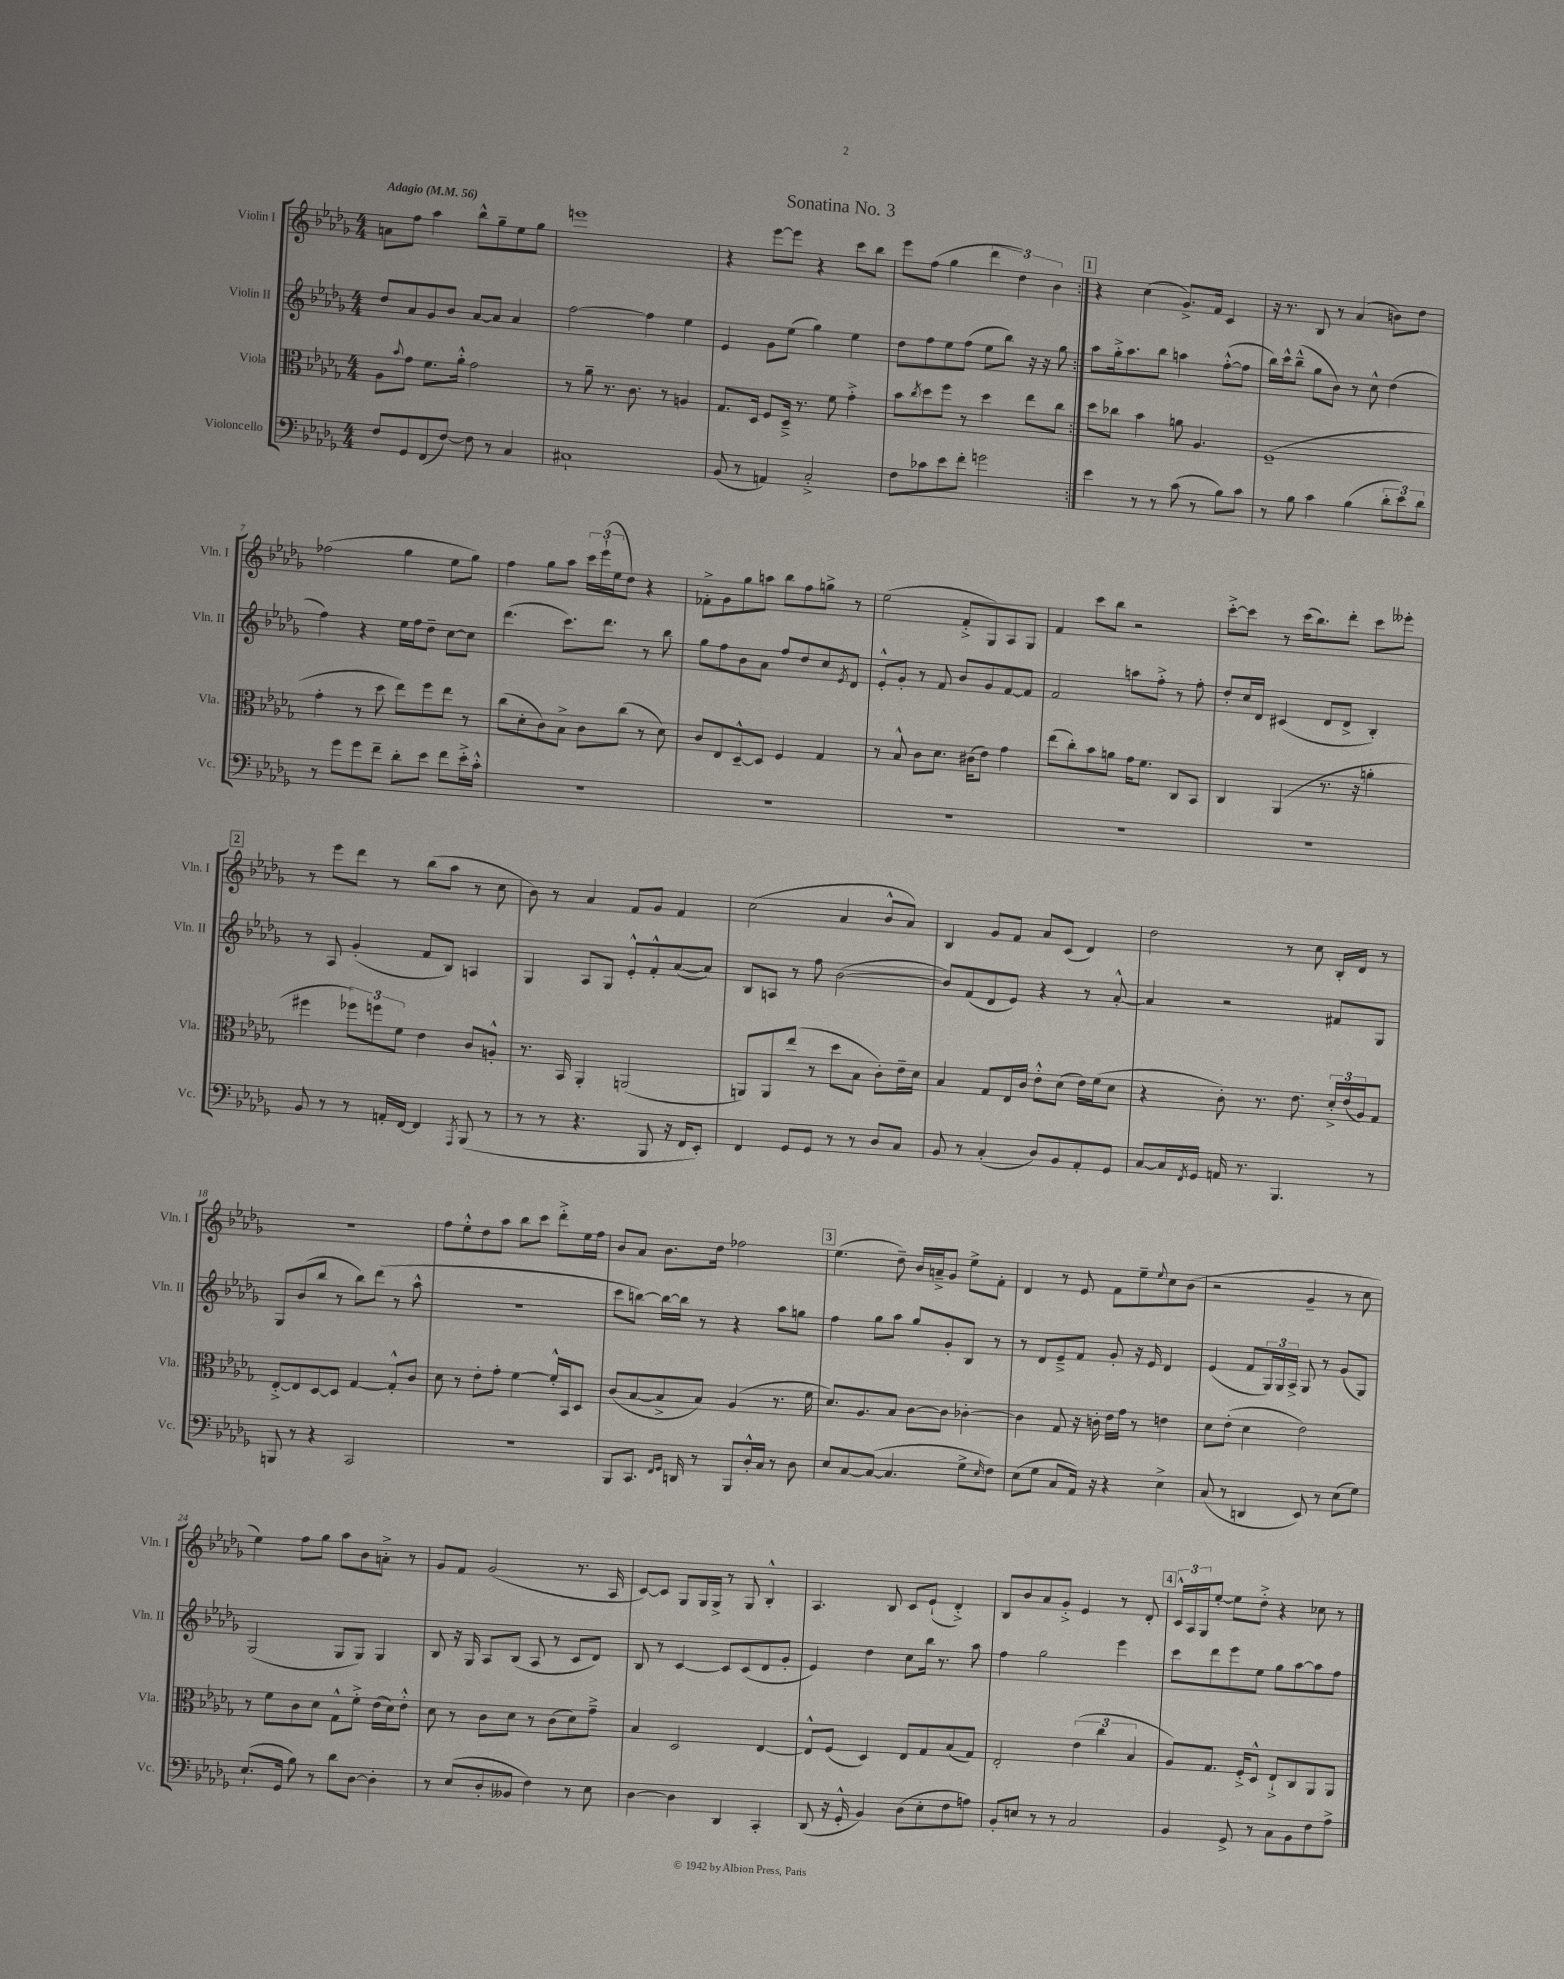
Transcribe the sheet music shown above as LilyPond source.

\header { title = "Sonatina No. 3" }
<<
\new StaffGroup <<
\new Staff = "s0" \with { instrumentName = "Violin I" shortInstrumentName = "Vln. I" } {
    \clef treble \key des \major \numericTimeSignature \time 4/4 \tempo "Adagio" 4 = 56
    \repeat volta 2 { a'8 f''8 aes''4 bes''8-^ ges''8-- ees''8 ges''8 |
    e'''1 |
    r4 ees'''8~ ees'''8 r4 c'''8 bes''8 |
    ees'''8 f''8( ges''4 \tuplet 3/2 { des'''4 des''4) bes'4 } | }
    \mark \markup { \box "1" } r4 c''4( ges'8.->) f'16 c'4 |
    r16 r8. bes8 r8 aes'4( b'8) des''8 |
    fes''2( ges''4 ees''8 ges''8) |
    f''4 ges''8 aes''8 \tuplet 3/2 { c'''16 ees'''16-!( ees''16 } des''8) r4 |
    fes'8-.-> ges'8 ges''8 a''8 bes''8 f''8 g''8-> r8 |
    ees''2( f'8-.-> ges8) aes8 ges8 |
    f'4 c'''8 bes''8 r2 |
    c'''8~-.-> c'''8 r8 c'''16( bes''8.) des'''8-. c'''8 eeses'''8-. |
    \mark \markup { \box "2" } r8 ees'''8 des'''8 r8 bes''8( aes''8 r8 c''8 |
    bes'8) r8 aes'4 f'8 ges'8 f'4 |
    c''2( aes'4 bes'8-^ aes'8) |
    bes4 ges'8 f'8 aes'8 c'8( des'4) |
    des''2 r8 c''8 bes16-. des'16 r8 |
    R1 |
    f''8 ees''8-.-^ des''8 aes''8 bes''8 c'''8 des'''8-.-> ees''16 f''16 |
    bes'8 aes'8 bes'8. des''16 fes''2 |
    \mark \markup { \box "3" } ees''4.( des''8--) bes'16 a'16---> ges'8 ees''8-> f'8-. |
    des'4 r8 ees'8 f'8 ees''8-- \appoggiatura { ees''8 } c''8 bes'8( |
    r2 ges'4-- r8 c''8 |
    ees''4) f''8 ges''8 aes''8 bes'8 a'8-.-> r8 |
    ges'8 f'8 ges'2( r8. aes16 |
    c'8~) c'8 ges8 ges16 ges16-> r8 ges8 bes4-.-^ |
    aes4. bes8 c'8 ees'8-!( des'4-.->) |
    bes8 bes'8 aes'8 ges'8-.-> ees'4 r8 des'8-. |
    \mark \markup { \box "4" } \tuplet 3/2 { c'16-^ aes16 ges16 } ees''8~-. ees''8 des''8-.-> r4 ces''8 r8 \bar "|." |
}
\new Staff = "s1" \with { instrumentName = "Violin II" shortInstrumentName = "Vln. II" } {
    \clef treble \key des \major \numericTimeSignature \time 4/4
    \repeat volta 2 { des''8 aes'8 ges'8 bes'8 aes'8~ aes'8 aes'4 |
    f''2~ f''4 ees''4 |
    ees'4 ges'8 ees''8( ges''4) ees''4 |
    des''8 f''8 ees''8 f''8( ees''8 bes''8) r16 r16 ges''8 | }
    \mark \markup { \box "1" } aes''8 ges''16-.-> aes''8. bes''8 a''4 f''8~-.-^( f''8 |
    bes''16) c'''16-^ bes''8---^( ges''8 bes'8) r8 c''8-^ des''4( |
    f''4) r4 ees''16 f''16 des''8-- c''8~ c''8 |
    des'''4.( c'''8.) des'''8. r8 bes''8 |
    ges''8 f''8 bes'8 aes'8 f''8 des''8 c''8 \acciaccatura { ees'8 } des'8 |
    ees'8-.-^ ges'8-. r8 f'8 bes'8 ges'8 f'8~ f'8 |
    f'2 a''8 f''8-.-> r8 f''8-. |
    des''8-. c''16 des'16 cis'4( des'8 des'8-> bes4-.) |
    \mark \markup { \box "2" } r8 aes8 ges'4-.( f'8 bes8) a4 |
    ges4 aes8 ges8 ees'8-.-^ f'8-.-^ aes'8~( aes'8) |
    bes8 a8 r8 f''8 bes'2~( |
    bes'8) f'8( des'8 ees'8) r4 r8 aes'8~-.-^ |
    aes'4 r2 fis'8 ges8 |
    ges8 bes'8( bes''8 r8 bes''8) des'''8( r8 aes''8-^ |
    R1 |
    c'''8 b''8~) b''16~ b''16 r8 r4 aes''8 g''8 |
    \mark \markup { \box "3" } f''4 ges''8 aes''8 ges''8 ges'8-. bes8 r8 |
    r8 des'8 ees'8---> f'8 ges'8-. r16 ees'16 des'4 |
    ees'4( f'8 \tuplet 3/2 { ges16) ges16 aes16-> } ges8 r8 ges'8( ges8) |
    ges2( ges8 ges8) ges4 |
    bes8 r16 ges16 aes8 bes8( aes8 r8 c'8 des'8) |
    bes8 r8 c'4~ c'8 c'8( des'8 ges'8-. |
    ees'4) des''4 c''8 bes''16 r8. aes''8 |
    f''4 ges''2 ees'''4 |
    \mark \markup { \box "4" } c'''8 des'''8 ees'''8 ees''8 ges''8 aes''8~ aes''8 f''8 \bar "|." |
}
\new Staff = "s2" \with { instrumentName = "Viola" shortInstrumentName = "Vla." } {
    \clef alto \key des \major \numericTimeSignature \time 4/4
    \repeat volta 2 { aes8 \appoggiatura { bes'8 } ges'8 f'8. aes'16-.-^ ges'2 |
    r8 aes'8-- r8. c'8. r8 a4 |
    ges8. des16 f8 des16---> r8. f'8 ges'4-.-> |
    bes'8 \acciaccatura { c''8 } des''8 f''8 r8 des''4 ees''8 c''8 | }
    \mark \markup { \box "1" } des''8 ces''8 bes'4 a'8 aes4. |
    f1--( |
    ges'4-. r8 des''8 ees''8) f''8 ees''8 r8 |
    c''8( des'8-. c'8) bes8-> c'8 c''8( r8 des'8) |
    c'8 ees8 des8~---^ des8 f4 ges4 |
    r8 bes8-^ c'8 des'8. cis'16( ees'8) ges'4 |
    ees''8( c''8-.) bes'8 a'8 ges'16 f'8. c8 bes,8 |
    c4 aes,4( r8. r16 a'4-. |
    \mark \markup { \box "2" } fis''4 \tuplet 3/2 { fes''8) f''8 f'8 } ees'4 c'8 a8-.-^ |
    r8. bes,16 aes,4-. a,2( |
    a,8) a,8 ees''8( r8 des''8 bes8 c'8-.) ees'16-- des'16 |
    bes4 ges8 ees16 c'16 ees'8-.-^ des'8( ees'16) f'16( des'8 |
    r4 c'8-.) r8. ees'8. \tuplet 3/2 { des'16-.-> ees'16( aes16) } ges8 |
    ees8~-.-> ees8 des8~ des8 ges4~ ges8-.-^ c'8 |
    des'8 r8 ees'8-. ges'8-. f'4~ f'16-.-^ bes,16 des8 |
    c'8( bes8~ bes8-> bes8) aes4( r8. f'16 |
    \mark \markup { \box "3" } des'8.) aes8. bes8 c'8~ c'8 ces'4~-. |
    ces'4 ges8 r16 c'16-. ees'16 ges'16 r8 e'4 |
    des'8 ees'8-.( des'4 ees'2) |
    r8 f'8 c'8 des'8 ges8-^ f'8-.-> ees'16( des'16) ees'8-.-^ |
    des'8 r8 c'8 des'8 r8 c'8( des'8) ges'8---> |
    bes4 des2 ees4~ |
    ees8-^ f8( des4) ees8 ges8 bes8( ges8) |
    ees2-. \tuplet 3/2 { ees'4( c''4 bes4 } |
    \mark \markup { \box "4" } aes8) ges8. f16-.-> des8-^ ees8-!-> c8 aes,8 aes,8 \bar "|." |
}
\new Staff = "s3" \with { instrumentName = "Violoncello" shortInstrumentName = "Vc." } {
    \clef bass \key des \major \numericTimeSignature \time 4/4
    \repeat volta 2 { f8 ges,8 f,8( f8~) f8 r8 c4 |
    cis1-! |
    bes,8( r8 a,4) c2-.-> |
    f8 ces'8 ees'8 f'8-. g'2 | }
    \mark \markup { \box "1" } ees'4 r8 r8 c'8( r8 bes8) c'8 |
    r8 bes8 c'4 bes4( \tuplet 3/2 { des'8-. ees'8) des'8 } |
    r8 ges'8 ges'8 f'8-- des'8-. ees'8 f'8 ees'16-.-> c'16-.-^ |
    R1 |
    R1 |
    R1 |
    R1 |
    R1 |
    \mark \markup { \box "2" } bes,8 r8 r8 a,16-. f,16~ f,4 \acciaccatura { aes,,8 } bes,,8( r8 |
    r8 r8 r4. bes,,8 r16 f,16 ees,8-.) |
    f,4 ges,8 ges,8 r8 r8 des8 c8 |
    bes,8 r8 c4-.( des8) bes,8 aes,8-. ges,8 |
    c8~ c16 \acciaccatura { f,8 } ges,16 a,16 r8. bes,,4. r8 |
    b,,8 r8 r4 c,2 |
    R1 |
    bes,,8 c,8. \grace { f,16 ges,16 } d,16 r8 bes,,8 des16-.-^ c16 r8 des8 |
    \mark \markup { \box "3" } ees8 c8~ c8~( c4. ges8-> \grace { ees16 } f8) |
    ees8( ges8 c8 aes,16) r16 r4 ees4-> |
    c8( r8 d,4 ees,8) r8 ees8( ges8) |
    ees8.-!( ges,16 bes8) r8 des'8 des8~ des4-. |
    r8 ees8( des8-. beses,8 f4) r8 ees8 |
    des4~ des4 des,4 c,4-. |
    des,8( r16 ges,16-.-^ bes,4) des8( ees8-. f8 a8) |
    bes,8-. e8 r8 r8 c2 |
    \mark \markup { \box "4" } bes,4 ges,8-> r8 c8 bes,8 f8 aes8-> \bar "|." |
}
>>
>>
